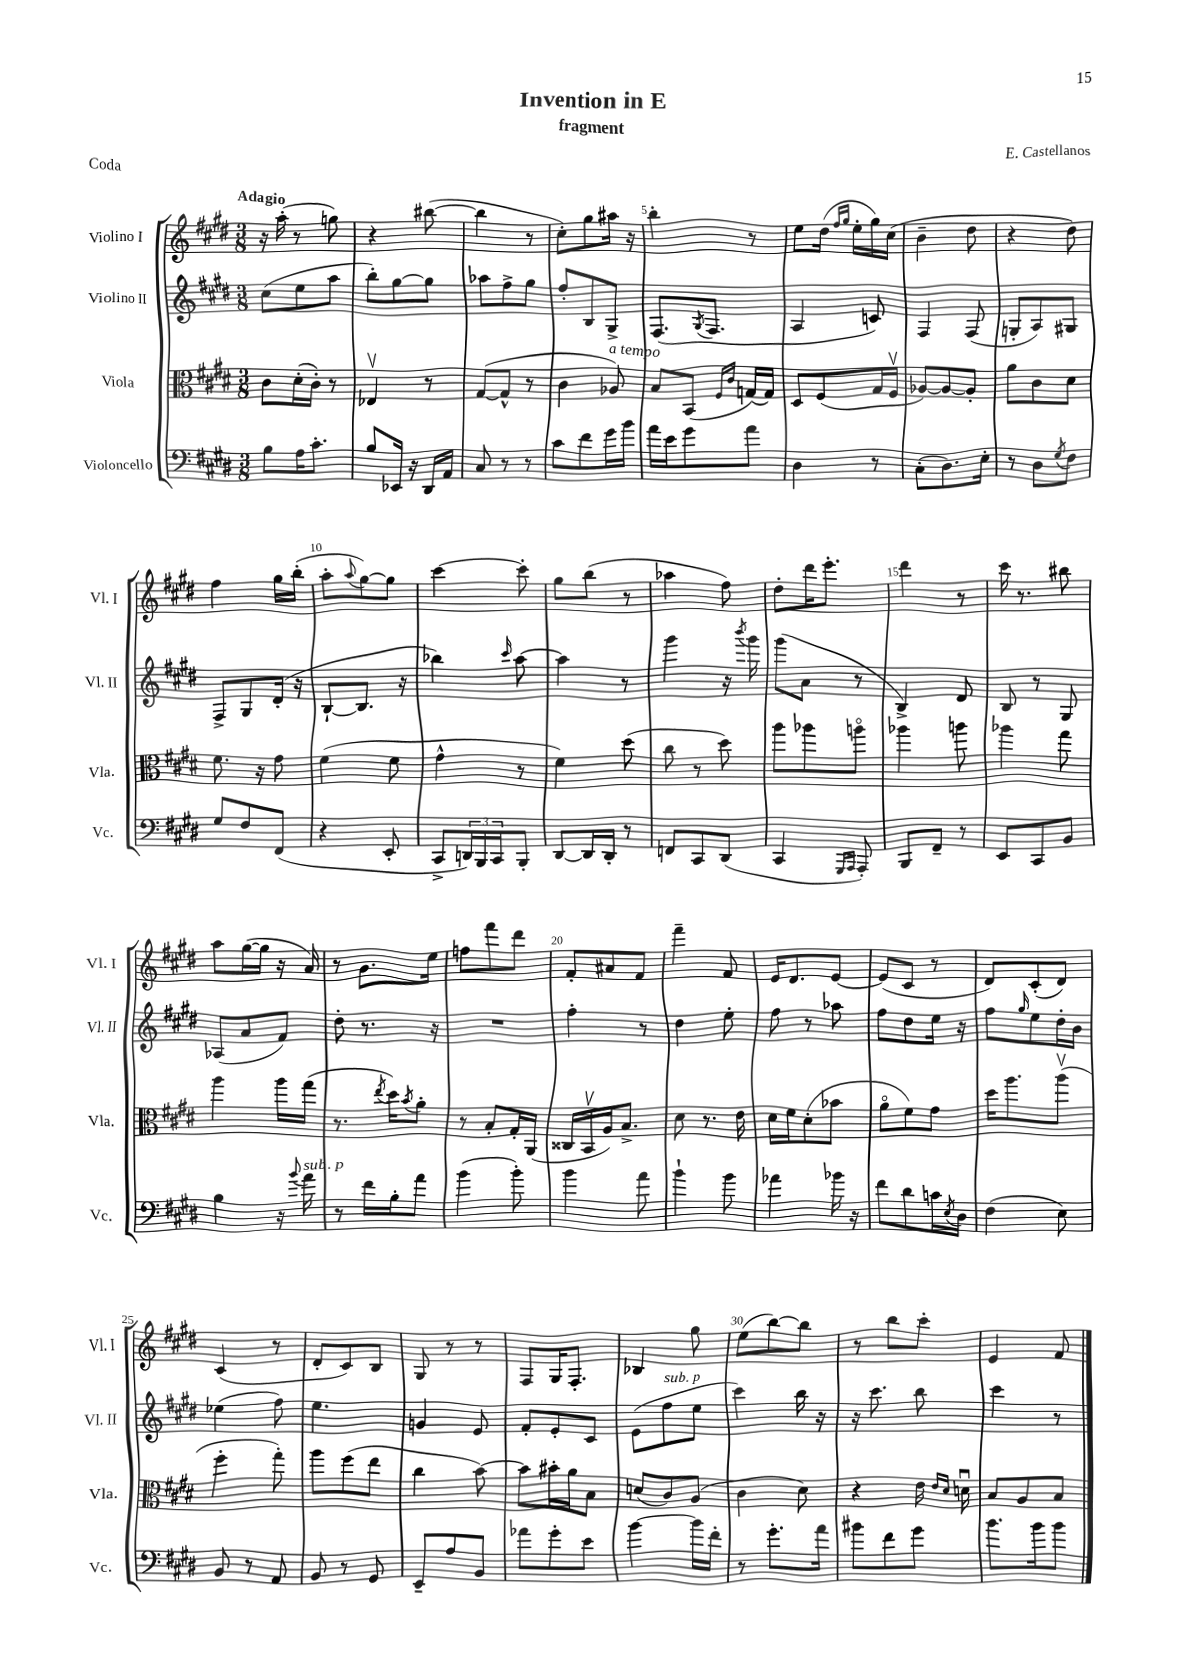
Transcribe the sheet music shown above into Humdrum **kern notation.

**kern	**kern	**kern	**kern
*part4	*part3	*part2	*part1
*staff4	*staff3	*staff2	*staff1
*I"Violoncello	*I"Viola	*I"Violino II	*I"Violino I
*I'Vc.	*I'Vla.	*I'Vl. II	*I'Vl. I
*clefF4	*clefC3	*clefG2	*clefG2
*k[f#c#g#d#]	*k[f#c#g#d#]	*k[f#c#g#d#]	*k[f#c#g#d#]
*M3/8	*M3/8	*M3/8	*M3/8
=1	=1	=1	=1
!	!	!	!LO:TX:a:B:t=Adagio
8B\L	8c#\L	(8cc#\L	16r
.	.	.	(16aa'\
16A\K	(16d#'\L	8ee\	8r
8.c#'\J	16c#'\JJ)	.	.
.	8r	8aa\J	8ggn\)
=2	=2	=2	=2
8B/L	4E-Xv/	8bb'\L)	4r
16EE-X/Jk	.	[8gg#\	.
16r	.	.	.
16DD#/LL	8r	8gg#\J]	([8bb#X\
16AA/JJ	.	.	.
=3	=3	=3	=3
8C#/	([8G#/L	8aa-X\L	4bb#\]
8r	8G#^^/J]	8ff#^\	.
8r	8r	8gg#\J	8r
=4	=4	=4	=4
8c#\L	4c#\	8ff#'/L	8cc#'\L)
8f#\	.	8B/	8gg#\
!	!LO:TX:a:i:t=a tempo	!	!
16g#\L	8A-X/)	8G#^/J	16aa#X\Jk
16b\JJ	.	.	16r
=5	=5	=5	=5
16a\LL	8B/L	(8.F#/L	4bb'\
16e\J	.	.	.
8g#\	(8BB/J	.	.
.	.	8qG#/	.
.	.	8.F#/J	.
.	16qqF#/LL	.	.
.	16qqc#/JJ	.	.
8a\J	[16Gn/LL)	.	8r
.	16G/JJ]	.	.
=6	=6	=6	=6
4D#\	8D#/L	4A/	8ee\L
.	(8F#/	.	(16dd#\Jk
.	.	.	16qqff#/LL
.	.	.	16qqgg#/JJ
.	.	.	16ee'\LL
8r	16G#/L	8cn/)	16gg#\)
.	16F#v/JJ	.	(16cc#\JJ
=7	=7	=7	=7
(8C#'\L	[8A-X/L)	4F#/	4b~\
8.D#\)	8A-/_	.	.
.	8A-'/J]	(8F#/	8dd#\
16E'\Jk	.	.	.
=8	=8	=8	=8
8r	8a\L	8Gn'/L	4r
8D#\L	8c#\	8A/)	.
8qG#/	.	.	.
8F#\J	8d#\J	8G#X/J	8dd#\)
!!LO:LB:g=z
=9	=9	=9	=9
8G#/L	8.f#\	8F#^/L	4ff#\
8F#/	.	8G#/	.
.	16r	.	.
(8FF#/J	8g#\	(16d#'/Jk	16gg#\LL
.	.	16r	(16bb'\JJ
=10	=10	=10	=10
4r	(4f#\	[8B`/L	8aa'\L
.	.	.	8qqaa/
.	.	8.B/J]	[8gg#\)
8EE'/	8f#\	.	8gg#\J]
.	.	16r	.
=11	=11	=11	=11
8CC#^/L	4g#^^\	4bb-X\)	[4ccc#\
24DDn/L)	.	.	.
24BBB/	.	.	.
24CC#/J	.	.	.
.	.	16qqccc#/	.
8BBB'/J	8r	[8aa\	8ccc#'\]
=12	=12	=12	=12
[8DD#/L	4f#\)	4aa\]	8gg#\L
16DD#/L]	.	.	(8bb\J
16DD#'/JJ	.	.	.
8r	(8dd#\	8r	8r
=13	=13	=13	=13
8FFn/L	8cc#\	4ggg#\	4aa-X\
8CC#/	8r	.	.
(8DD#/J	8dd#\)	16r	8ff#\)
.	.	8qbbb/	.
.	.	16ggg#\	.
=14	=14	=14	=14
4CC#/	8aa\L	(8ggg#\L	8dd#'\L
.	8aa-X\	8a\J	16ddd#\K
.	.	.	8.eee'\J
16qqGGG#/LL	.	.	.
16qqAAA/JJ	.	.	.
8AAA'/)	8aan\J	8r	.
=15	=15	=15	=15
8BBB/L	4aa-X\	4B^/)	4ddd#\
8FF#~/J	.	.	.
8r	8aan\	8d#/	8r
=16	=16	=16	=16
8EE/L	4aa-X\	8B/	16ccc#\
.	.	.	8.r
8CC#/	.	8r	.
8BB/J	8gg#\	8G#/	8bb#X\
!!LO:LB:g=z
=17	=17	=17	=17
4B\	4aa\	(8A-X/L	8aa\L
.	.	8a/	([16gg#\L
.	.	.	16gg#\JJ]
16r	16aa\LL	8f#/J)	16r
8qqb/	.	.	.
!LO:TX:a:i:t=sub. p	!	!	!
16a\	(16gg#\JJ	.	16a/)
=18	=18	=18	=18
8r	8.r	8dd#'\	8r
16f#\LL	.	8.r	8.g#\L
.	8qee/	.	.
16B'\J	16dd#\KL)	.	.
.	8qb/	.	.
8a\J	8a'\J	.	.
.	.	16r	16ee\Jk
=19	=19	=19	=19
(4b\	8r	4.r	8ffn\L
.	8B'/L	.	8fff#\
8b'\)	16G#'/L	.	8ddd#\J
.	(16AA/JJ	.	.
=20	=20	=20	=20
4b\	16C##X/LL	4ff#'\	8f#'/L
.	16BBv/	.	.
.	16A/J)	.	8a#X/
.	8.B^/J	.	.
8a\	.	8r	8f#/J
=21	=21	=21	=21
4b`\	8d#\	4dd#\	4fff#~\
.	8.r	.	.
8b\	.	8ee'\	8f#/
.	16e\	.	.
=22	=22	=22	=22
4a-X\	16d#\LL	8ff#\	16e/KL
.	16f#\J	.	8.d#/
.	(8d#'\	8r	.
16b-X\	8b-X\J	8aa-X\	[8e/J
16r	.	.	.
=23	=23	=23	=23
8f#\L	8a\L	8ff#\L	(8e/L]
8d#\	8f#\)	8dd#\	8c#/J
16cn\L	8g#\J	16ee\Jk	8r
8qE/	.	.	.
16D#\JJ	.	16r	.
=24	=24	=24	=24
(4F#\	16dd#\KL	8ff#\L	8d#/L)
.	8.aa\	.	.
.	.	16qqgg#/	.
.	.	8ee\	(8c#'/
8E\)	(8aav\J	16dd#'\L	8d#/J)
.	.	16b\JJ	.
!!LO:LB:g=z
=25	=25	=25	=25
8BB/	4ff#'\	(4ee-X\	(4c#/
8r	.	.	.
8AA/	8gg#'\)	8ff#\)	8r
=26	=26	=26	=26
8BB/	8aa\L	4.ee\	8d#'/L
8r	(8ff#\	.	8c#/)
8GG#/	8ee\J	.	8B/J
=27	=27	=27	=27
8EE~/L	4cc#\	4gn/	8G#/
8A/	.	.	8r
8BB/J	[8b\)	8e/	8r
=28	=28	=28	=28
8a-X\L	8b\L]	8f#'/L	8F#/L
8g#'\	16b#X'\L	8e'/	16G#/K
.	16a\J	.	8.F#'/J
8e\J	8B\J	8c#/J	.
=29	=29	=29	=29
[4b\	(8dn/L	(8e\L	4B-X/
!	!	!LO:TX:a:i:t=sub. p	!
.	8c#/)	8ff#\	.
16b\LL]	(8A/J	8ee\J	8gg#\
16f#'\JJ	.	.	.
=30	=30	=30	=30
8r	4c#\	4ccc#\)	(8ee\L
8.g#'\L	.	.	[8bb\)
.	8d#\)	16bb\	8bb\J]
16a\Jk	.	16r	.
=31	=31	=31	=31
8b#X\L	4r	16r	8r
.	.	8.ccc#\	.
8f#\	.	.	8bb\L
8g#\J	16e\	8bb\	8ccc#'\J
.	16qqe/LL	.	.
.	16qqd#/JJ	.	.
.	16dnu\	.	.
=32	=32	=32	=32
8.b\L	8B/L	4ccc#\	4e/
.	8A/	.	.
16b\k	.	.	.
8b\J	8B/J	8r	8f#/
==	==	==	==
*-	*-	*-	*-
